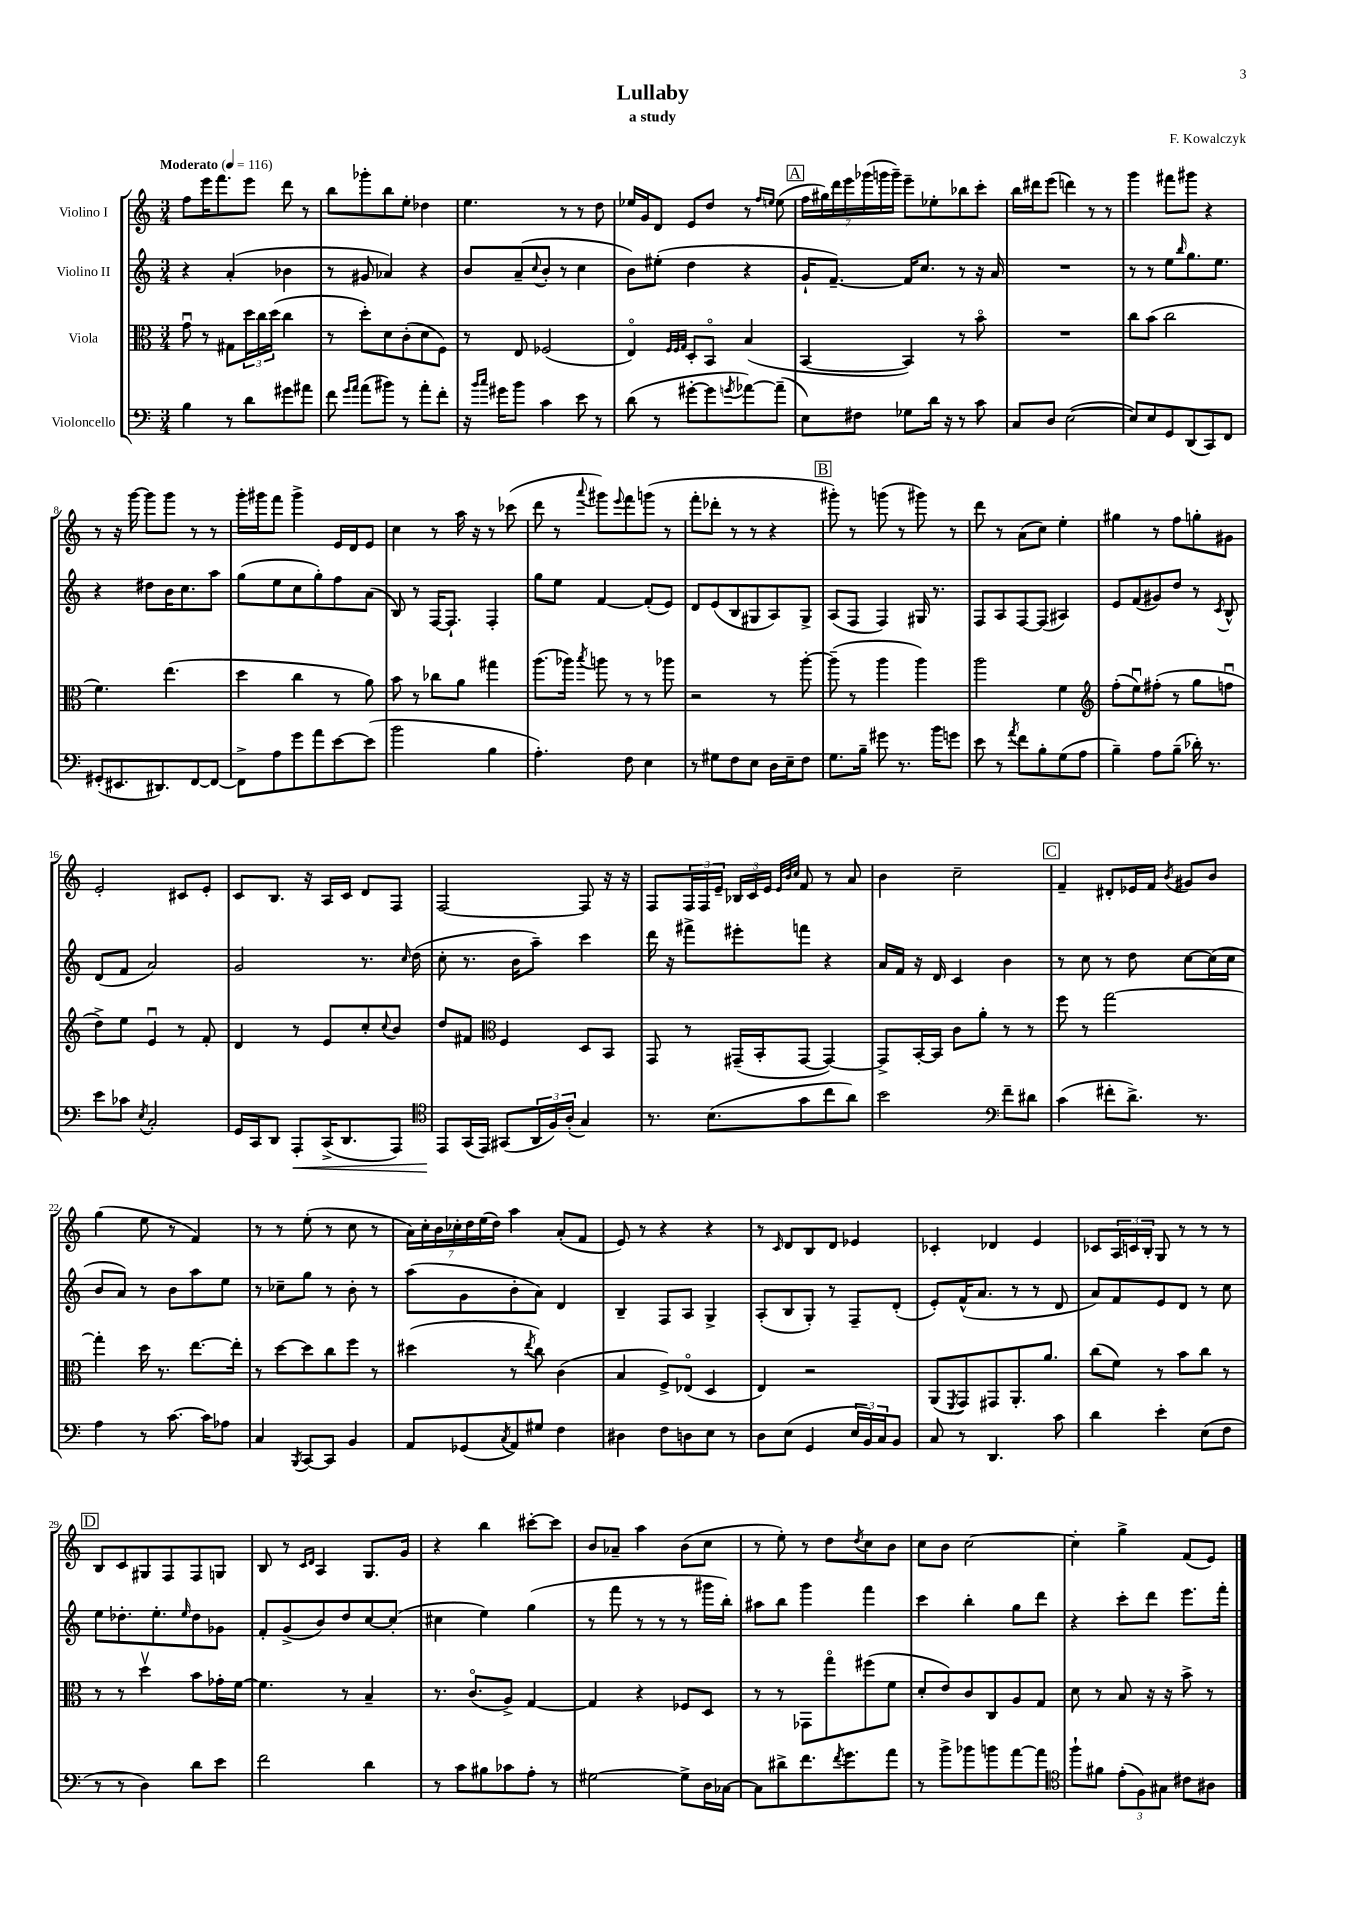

**kern	**dynam	**kern	**kern	**kern
*part4	*part4	*part3	*part2	*part1
*staff4	*staff4	*staff3	*staff2	*staff1
*I"Violoncello	*	*I"Viola	*I"Violino II	*I"Violino I
*clefF4	*	*clefC3	*clefG2	*clefG2
*k[]	*	*k[]	*k[]	*k[]
*M3/4	*	*M3/4	*M3/4	*M3/4
*MM116	*	*MM116	*MM116	*MM116
=1	=1	=1	=1	=1
!	!	!	!	!LO:TX:a:B:t=Moderato
4B\	.	8gu\	4r	8ff\L
.	.	8r	.	16eee\K
.	.	.	.	8.fff\
8r	.	8G#X\L	(4a'/	.
8d\L	.	24dd\L	.	8eee\J
.	.	24cc\	.	.
.	.	(24dd\JJ	.	.
8g#X\	.	4cc\	4b-X\	8ddd\
8a#X\J	.	.	.	8r
=2	=2	=2	=2	=2
8f\	.	8r	8r	8bb\L
16qqg/LL	.	.	.	.
16qqa/JJ	.	.	.	.
(8a\L	.	8dd'\L)	8g#X/	8ggg-X'\
8b#X\J)	.	8d\	4a-X/)	8bb\
8r	.	(8c'\	.	8ee'\J
8a'\L	.	8d\	4r	4dd-X\
8f'\J	.	8F\J)	.	.
=3	=3	=3	=3	=3
16r	.	8r	8b/L	4.ee\
16qqb/LL	.	.	.	.
16qqcc/JJ	.	.	.	.
16g#X\KL	.	.	.	.
8b\J	.	8E/	(8a~/	.
.	.	.	8qqcc/	.
4c\	.	(2F-X/	8b'/J	.
.	.	.	8r	8r
8e\	.	.	4cc\	8r
8r	.	.	.	8dd\
=4	=4	=4	=4	=4
(8d\	.	4E/)	8b\L)	16ee-X/LL
.	.	.	.	16g/J
8r	.	.	(8ee#X'\J	8d/J
.	.	32qqF/LLL	.	.
.	.	32qqF/	.	.
.	.	32qqG/JJJ	.	.
[8g#X'\L	.	8D'/L	4dd\	8e/L
8g#\]	.	8BB/J	.	8dd/J
8qgn/	.	.	.	.
[8a-X\)	.	(4B/	4r	8r
.	.	.	.	16qqff/LL
.	.	.	.	16qqeen/JJ
(8a-~\J]	.	.	.	(8ee\
!!LO:REH:place=s1:t=A
=5	=5	=5	=5	=5
8E\L)	.	[4BB/	16g`/KL	28ff\LL
.	.	.	.	28gg#X\)
.	.	.	[8.f~/J)	.
.	.	.	.	28ddd\
.	.	.	.	28eee\
8F#X\J	.	.	.	.
.	.	.	.	(28ggg-X\
.	.	.	.	28gggn\
.	.	.	.	28ggg~\JJ)
8G-X\L	.	4BB/])	16f/KL]	8eee~\L
.	.	.	8.cc/J	.
16d\Jk	.	.	.	8ee-X'\
16r	.	.	.	.
8r	.	8r	8r	8bb-X\
8c\	.	8b\	16r	8ccc'\J
.	.	.	16a/	.
=6	=6	=6	=6	=6
8C/L	.	2.r	2.r	16bb\LL
.	.	.	.	16ddd#X\J
8D/J	.	.	.	(8eee\J
([2E\	.	.	.	4dddn\)
.	.	.	.	8r
.	.	.	.	8r
=7	=7	=7	=7	=7
8E/L])	.	8cc\L	8r	4ggg\
8E/	.	(8b\J	8r	.
8GG/	.	2cc\	8ee\L	8fff#X\L
.	.	.	16qqbb/	.
(8DD/	.	.	8.gg\	8ggg#X\J
8CC/)	.	.	.	4r
.	.	.	8.ee\J	.
8FF/J	.	.	.	.
!!LO:LB:g=z
=8	=8	=8	=8	=8
(8GG#X'/L	.	4.f\)	4r	8r
8.EE#X/	.	.	.	16r
.	.	.	.	[16ggg\
.	.	.	8dd#X\L	8ggg\L]
8.DD#X/)	.	.	.	.
.	.	(4.ee\	16b\K	8ggg\J
.	.	.	8.cc\	.
[8FF/	.	.	.	8r
8FF/J_	.	.	8aa\J	8r
=9	=9	=9	=9	=9
8FF^\L]	.	4dd\	(8gg\L	16ggg'\LL
.	.	.	.	16ggg#X\J
8A\	.	.	8ee\	8fff\J
8g\	.	4cc\	8cc\	4ggg#^\
8a\	.	.	8gg'\)	.
[8e\	.	8r	8ff\	16e/LL
.	.	.	.	16d/J
(8e\J]	.	8a\)	(8a\J	8e/J
=10	=10	=10	=10	=10
2b\	.	8b\	8B/)	4cc\
.	.	8r	8r	.
.	.	8cc-X\L	[16F/KL	8r
.	.	.	8.F`/J]	.
.	.	8a\J	.	16aa\
.	.	.	.	16r
4B\	.	4gg#X\	4F'/	8r
.	.	.	.	(8ccc-X\
=11	=11	=11	=11	=11
4.A'\)	.	(8.aa\L	8gg\L	8ddd\
.	.	.	8ee\J	8r
.	.	16aa-X\Jk)	.	.
.	.	8qbb/	.	8qqaaa/
.	.	8aan\	[4f/	8ggg#X\L)
.	.	.	.	8qqeee/
8F\	.	8r	.	8fff\
4E\	.	8r	(8f'/L]	(8gggn\J
.	.	8aa-X\	8e/J)	8r
=12	=12	=12	=12	=12
8r	.	2r	8d/L	8fff'\L
8G#X\L	.	.	(8e/	8ddd-X'\J
8F\	.	.	8B/	8r
8E\J	.	.	8G#X/	8r
16D\LL	.	8r	8A/)	4r
16E~\J	.	.	.	.
8F\J	.	[8aa'\	8G#^/J	.
!!LO:REH:place=s1:t=B
=13	=13	=13	=13	=13
8.G\L	.	(8aa~\]	(8A/L	8ggg#X'\)
.	.	8r	8F/J	8r
16B~\Jk	.	.	.	.
8g#X\	.	4aa\	4F/)	(8gggn\
8.r	.	.	.	8r
.	.	4aa\)	16G#X/	8ggg#X\)
16b\KL	.	.	8.r	.
8gn\J	.	.	.	8r
=14	=14	=14	=14	=14
8e\	.	2aa\	8F/L	8ddd\
8r	.	.	8A/	8r
8qa/	.	.	.	.
8f\L	.	.	[8F/	(8a\L
8B'\	.	.	(8F/J]	8cc\J)
(8G\	.	4f\	4A#X/)	4ee'\
8A\J	.	.	.	.
=15	=15	=15	=15	=15
*	*	*clefG2	*	*
4B~\)	.	(8ff'\L	8e/L	4gg#X\
.	.	8eeu\)	(8f/	.
8A\L	.	(8ff#X'\J	8g#X/)	8r
(8B~\J	.	8r	8dd/J	8ff\L
16d-X'\)	.	8gg\L	8r	8ggn'\
8.r	.	.	.	.
.	.	.	8qc/	.
.	.	8ffnu\J	8B^^/	8g#X\J
!!LO:LB:g=z
=16	=16	=16	=16	=16
8e\L	.	8dd^\L)	(8d/L	2e'/
8c-X\J	.	8ee\J	8f/J	.
8qE/	.	.	.	.
2C'/	.	4eu/	2a/)	.
.	.	8r	.	8c#X/L
.	.	8f'/	.	8e'/J
=17	=17	=17	=17	=17
16GG/LL	.	4d/	2g/	8c/L
16CC/J	.	.	.	.
8DD/J	.	.	.	8.B/J
!	!LO:HP:b	!	!	!
8AAA'/L	<	8r	.	.
.	.	.	.	16r
(16CC^/K	.	8e/L	.	16A/LL
8.DD/	.	.	.	16c/JJ
.	.	8cc'/	8.r	8d/L
.	.	8qqcc/	.	.
8AAA/J)	.	8b/J	.	8F/J
.	.	.	16qqcc/	.
.	.	.	(16dd\	.
=18	=18	=18	=18	=18
*clefC4	*	*	*	*
8EE/L	.	8dd/L	8cc'\	[2F/
(16GG/L	[	8f#X/J	8.r	.
16EE/JJ)	.	.	.	.
*	*	*clefC3	*	*
(8GG#X/L	.	4F/	.	.
.	.	.	16b\KL	.
24AA/L	.	.	8aa~\J)	.
24F/)	.	.	.	.
(24A'/JJ	.	.	.	.
4G/)	.	8D/L	4ccc\	8F/]
.	.	8BB/J	.	16r
.	.	.	.	16r
=19	=19	=19	=19	=19
8.r	.	8GG/	16ddd\	8F/L
.	.	.	16r	.
.	.	8r	8fff#X^\L	24F/L
.	.	.	.	24F/
(8.B\L	.	.	.	.
.	.	.	.	24e~/JJ
.	.	(16GG#X~/LL	8eee#X'\	24B-X/LL
.	.	.	.	24c/
.	.	16BB'/J	.	.
.	.	.	.	24e/JJ
.	.	.	.	32qqe/LLL
.	.	.	.	32qqb/
.	.	.	.	32qqcc/JJJ
8g\	.	[8GG#/J	8fffn\J	8f/
8cc\	.	4GG#/_)	4r	8r
8a\J)	.	.	.	8a/
=20	=20	=20	=20	=20
2b\	.	8GG#^/L]	16a/LL	4b\
.	.	.	16f/JJ	.
.	.	[16BB'/L	16r	.
.	.	16BB/JJ]	16d/	.
.	.	8c\L	4c/	2cc~\
.	.	8a'\J	.	.
*clefF4	*	*	*	*
8f~\L	.	8r	4b\	.
8d#X\J	.	8r	.	.
!!LO:REH:place=s1:t=C
=21	=21	=21	=21	=21
(4c\	.	8ff\	8r	4f~/
.	.	8r	8cc\	.
8f#X'\L	.	[2gg\	8r	8d#X'/L
8.d^\J)	.	.	8dd\	16e-X/L
.	.	.	.	16f/JJ
.	.	.	.	8qb/
.	.	.	[8cc\L	8g#X/L
8.r	.	.	.	.
.	.	.	(16cc\L]	8b/J
.	.	.	16cc\JJ	.
!!LO:LB:g=z
=22	=22	=22	=22	=22
4A\	.	4gg'\]	8b/L	(4gg\
.	.	.	8a/J)	.
8r	.	16dd\	8r	8ee\
.	.	8.r	.	.
[8.c\	.	.	8b\L	8r
.	.	[8.ee\L	8aa\	4f/)
16c\KL]	.	.	.	.
8A-X\J	.	.	8ee\J	.
.	.	16ee'\Jk]	.	.
=23	=23	=23	=23	=23
4C/	.	8r	8r	8r
.	.	[8dd\L	8cc-X~\L	8r
8qBBB/	.	.	.	.
[8CC/L	.	8dd\]	8gg\J	(8ee'\
8CC/J]	.	8cc\	8r	8r
4BB/	.	8ff\J	8b'\	8cc\
.	.	8r	8r	8r
=24	=24	=24	=24	=24
8AA/L	.	(4dd#X\	(8aa\L	28a\LL)
.	.	.	.	28cc'\
.	.	.	.	28b\
.	.	.	.	28cc-X'\
(8GG-X/	.	.	8g\	.
.	.	.	.	28dd\
.	.	.	.	(28ee\
.	.	.	.	28dd\JJ)
8qC/	.	.	.	.
8AA/)	.	8r	8b'\	4aa\
.	.	8qee/	.	.
8G#X/J	.	8cc\)	8a\J)	.
4F\	.	(4c\	4d/	(8a'/L
.	.	.	.	8f/J
=25	=25	=25	=25	=25
4D#X\	.	4B/	4B~/	8e/)
.	.	.	.	8r
8F\L	.	8F^/L)	8F/L	4r
8Dn\	.	(8E-X/J	8A/J	.
8E\J	.	4D/	4G^/	4r
8r	.	.	.	.
=26	=26	=26	=26	=26
8D\L	.	4E/)	(8A'/L	8r
.	.	.	.	16qqc/
(8E\J	.	.	8B/	8d/L
4GG/	.	2r	8G'/J)	8B/
.	.	.	8r	8d/J
24E/LL	.	.	8F~/L	4e-X/
24BB/)	.	.	.	.
24C/J	.	.	.	.
8BB/J	.	.	(8d'/J	.
=27	=27	=27	=27	=27
8C/	.	(8AA/L	8e'/L)	4c-X'/
.	.	8qFF/	.	.
8r	.	8GG/)	(16f^^/K	.
.	.	.	8.a/J	.
4.DD/	.	8GG#X/	.	4d-X/
.	.	8.AA'/	8r	.
.	.	.	8r	4e/
.	.	8.a/J	.	.
8c\	.	.	8d/	.
=28	=28	=28	=28	=28
4d\	.	(8cc\L	8a/L)	8c-X/L
.	.	8f\J)	8f/	24A/L
.	.	.	.	24cn/
.	.	.	.	24B'/JJ
4e'\	.	8r	8e/	8G/
.	.	8b\L	8d/J	8r
(8E\L	.	8cc\J	8r	8r
8F\J	.	8r	8cc\	8r
!!LO:LB:g=z
!!LO:REH:place=s1:t=D
=29	=29	=29	=29	=29
8r	.	8r	8ee\L	8B/L
8r	.	8r	8.dd-X'\	8c/
4D\)	.	4ddv\	.	8G#X/
.	.	.	8.ee'\	.
.	.	.	.	8F/
.	.	.	16qqee/	.
8d\L	.	8b\L	8dd-\	8F/
8e\J	.	16g-X'\L	8g-X\J	8Gn/J
.	.	[16f\JJ	.	.
=30	=30	=30	=30	=30
2f\	.	4.f\]	8f'/L	8B/
.	.	.	(8g^/	8r
.	.	.	.	16qqc/LL
.	.	.	.	16qqd/JJ
.	.	.	8b/)	4A/
.	.	8r	8dd/	.
4d\	.	4B~/	[8cc/	8.G/L
.	.	.	(8cc'/J]	.
.	.	.	.	16g/Jk
=31	=31	=31	=31	=31
8r	.	8.r	4cc#X\	4r
8c\L	.	.	.	.
.	.	(8.c/L	.	.
8B#X\	.	.	4ee\)	4bb\
8c-X\	.	8A^/J)	.	.
8A'\J	.	[4G/	(4gg\	[8ccc#X'\L
8r	.	.	.	8ccc#\J]
=32	=32	=32	=32	=32
[2G#X\	.	4G/]	8r	8b/L
.	.	.	8fff\	8a-X~/J
.	.	4r	8r	4aa\
.	.	.	8r	.
8G#^\L]	.	8F-X/L	8r	(8b\L
16D\L	.	8D/J	16ggg#X\LL	8cc\J
[16C-X\JJ	.	.	16bb'\JJ)	.
=33	=33	=33	=33	=33
8C-\L]	.	8r	8aa#X\L	8r
8d#X^\	.	8r	8bb\J	8ee'\)
8.f\	.	8GG-X\L	4ggg\	8r
.	.	8gg\	.	8dd\L
8qf/	.	.	.	.
8.g\	.	.	.	.
.	.	.	.	8qdd/
.	.	(8ff#X\	4fff\	8cc\
8a\J	.	8f\J	.	8b\J
=34	=34	=34	=34	=34
8r	.	8d'/L	4ccc\	8cc\L
8b^\L	.	8e/)	.	8b\J
8b-X\	.	8c/	4bb'\	[2cc\
8bn\	.	8C/	.	.
[8a\	.	8A/	8gg\L	.
8a\J]	.	8G/J	8ddd\J	.
=35	=35	=35	=35	=35
*clefC4	*	*	*	*
8ff`\L	.	8d\	4r	4cc'\]
8f#X\J	.	8r	.	.
(12e'\L	.	8B/	8ccc'\L	4gg^\
12F\)	.	.	.	.
.	.	16r	8ddd\J	.
12G#X\J	.	.	.	.
.	.	16r	.	.
8c#X\L	.	8b^\	8.eee\L	(8f/L
8A#X\J	.	8r	.	8e/J)
.	.	.	16fff'\Jk	.
==	==	==	==	==
*-	*-	*-	*-	*-
